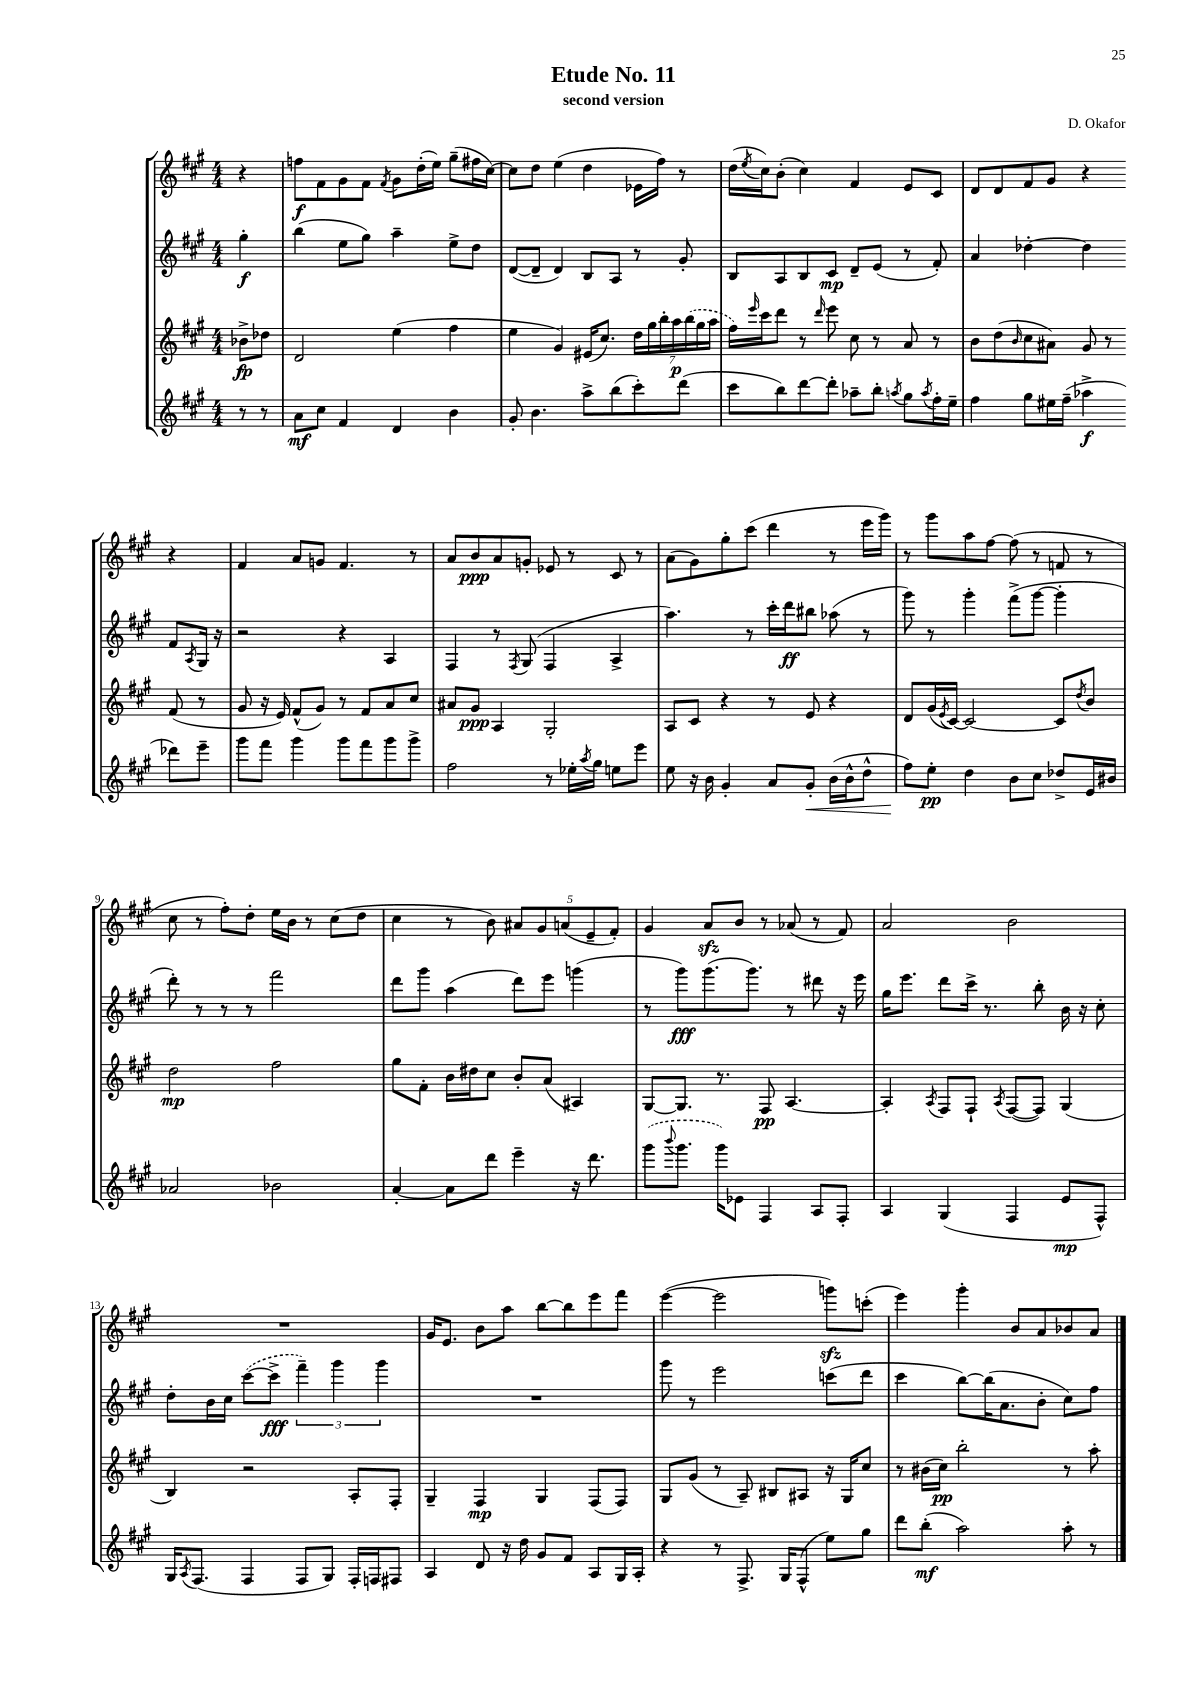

**kern	**kern	**kern	**kern
*staff4	*staff3	*staff2	*staff1
*clefG2	*clefG2	*clefG2	*clefG2
*k[f#c#g#]	*k[f#c#g#]	*k[f#c#g#]	*k[f#c#g#]
*M4/4	*M4/4	*M4/4	*M4/4
8r	8b-^	4gg#'	4r
8r	8dd-	.	.
=	=	=	=
8a	2d	(4bb	8ff
8cc#	.	.	8f#
4f#	.	8ee	8g#
.	.	8gg#)	8f#
.	.	.	8qf#
4d	(4ee	4aa~	8g#
.	.	.	(16dd'
.	.	.	16ee)
4b	4ff#	8ee^	(8gg#~
.	.	8dd	16ff#
.	.	.	[16cc#)
=	=	=	=
8g#'	4ee	([8d	8cc#]
4.b	.	8d~]	8dd
.	4g#)	4d)	(4ee
8aa^	(16e#	8B	4dd
.	8.cc#)	.	.
(8bb	.	8A	.
8ccc#')	28dd	8r	16e-
.	28gg#	.	.
.	.	.	16ff#)
.	28bb'	.	.
.	28aa	.	.
(8ddd	.	8g#'	8r
.	(28bb	.	.
.	28gg#	.	.
.	28aa	.	.
=	=	=	=
8ccc#	16ff#)	8B	(16dd
.	16qqeee	.	8qee
.	16ccc#	.	16cc#)
8bb)	8ddd	8A	(8b'
[8ddd	8r	8B	4cc#)
.	16qqddd	.	.
8ddd']	8eee	8c#	.
8aa-~	8cc#	8d~	4f#
8bb'	8r	(8e	.
8qaa	.	.	.
8gg#	8a	8r	8e
8qaa	.	.	.
16ff#'	8r	8f#')	8c#
16ee~	.	.	.
=	=	=	=
4ff#	8b	4a	8d
.	(8dd	.	8d
.	16qqb	.	.
8gg#	8cc#	[4dd-'	8f#
16ee#	8a#)	.	8g#
(16ff#~	.	.	.
4aa-^	8g#	4dd-]	4r
.	8r	.	.
8ddd-)	(8f#	8f#	4r
.	.	8qA	.
8eee~	8r	16G#	.
.	.	16r	.
=	=	=	=
8ggg#	8g#	2r	4f#
8fff#	16r	.	.
.	16e)	.	.
4ggg#	(8f#^^	.	8a
.	8g#)	.	8g
8ggg#	8r	4r	4.f#
8fff#	8f#	.	.
8ggg#	8a	4A	.
8ggg#^	8cc#	.	8r
=	=	=	=
2ff#	8a#	4F#	8a
.	8g#	.	8b
.	4A	8r	8a
.	.	8qF#	.
.	.	(8G#	8g'
8r	2G#'	4F#	8e-
16ee-'	.	.	8r
8qaa	.	.	.
16gg#	.	.	.
8ee	.	4A^	8c#
8eee	.	.	8r
=	=	=	=
8ee	8A	4.aa)	(8a
16r	8c#	.	8g#)
16b	.	.	.
4g#'	4r	.	8gg#'
.	.	8r	(8ccc#
8a	8r	16ccc#'	4ddd
.	.	16ddd	.
8g#'	8e	8bb#	.
(16b	4r	(8aa-	8r
16b^^	.	.	.
8dd^^	.	8r	16eee
.	.	.	16ggg#)
=	=	=	=
8ff#)	8d	8ggg#)	8r
8ee'	(16g#	8r	8ggg#
.	8qe	.	.
.	[16c#)	.	.
4dd	2c#_	4ggg#'	8aa
.	.	.	[8ff#
8b	.	(8fff#^	(8ff#]
8cc#	.	[8ggg#	8r
8dd-^	8c#]	4ggg#']	8f
.	8qdd	.	.
16e	8b	.	8r
16b#	.	.	.
=	=	=	=
2a-	2dd	8ddd')	8cc#
.	.	8r	8r
.	.	8r	8ff#')
.	.	8r	8dd'
2b-	2ff#	2fff#	16ee
.	.	.	16b
.	.	.	8r
.	.	.	(8cc#
.	.	.	8dd
=	=	=	=
[4a'	8gg#	8ddd	4cc#
.	8f#'	8ggg#	.
8a]	16b	(4aa	8r
.	16dd#	.	.
8ddd	8cc#	.	8b)
4eee~	8b'	8ddd)	10a#
.	.	.	10g#
.	(8a	8eee	.
.	.	.	(10a
16r	4A#)	(4ggg	.
.	.	.	10e~
8.ddd	.	.	.
.	.	.	10f#')
=	=	=	=
(8ggg#	[8G#	8r	4g#
8qqbbb	.	.	.
8.ggg#	8.G#]	8ggg#)	.
.	.	(8.ggg#	8a
16ggg#)	8.r	.	.
8e-	.	.	8b
.	.	8.ggg#)	.
4F#	8F#	.	8r
.	[4.A	8r	(8a-
8A	.	8ddd#	8r
8F#'	.	16r	8f#)
.	.	16eee	.
=	=	=	=
4A	4A']	16gg#	2a
.	.	8.eee	.
.	8qA	.	.
(4G#	8F#	8ddd	.
.	8F#`	16ccc#^	.
.	.	8.r	.
.	8qA	.	.
4F#	([8F#	.	2b
.	8F#])	8bb'	.
8e	(4G#	16b	.
.	.	16r	.
8F#^^)	.	8cc#'	.
=	=	=	=
16G#	4B)	8dd'	1r
8qA	.	.	.
(8.F#	.	.	.
.	.	16b	.
.	.	16cc#	.
4F#	2r	([8ccc#	.
.	.	8ccc#^]	.
8F#	.	6fff#~)	.
8G#)	.	.	.
.	.	6ggg#	.
16F#'	8A'	.	.
16F	.	.	.
.	.	6ggg#	.
8F#	8F#'	.	.
=	=	=	=
4A	4G#~	1r	16g#
.	.	.	8.e
8d	4F#	.	8b
16r	.	.	8aa
16dd	.	.	.
8g#	4G#	.	[8bb
8f#	.	.	8bb]
8A	(8F#	.	8eee
16G#	8F#)	.	8fff#
16A'	.	.	.
=	=	=	=
4r	8G#	8ggg#	([4eee
.	(8g#	8r	.
8r	8r	2eee	2eee]
8.F#^	8A~)	.	.
.	8B#	.	.
16G#	.	.	.
(8F#^^	8A#	.	.
8ee)	16r	(8ccc	8ggg)
.	16G#	.	.
8gg#	8cc#	8ddd	(8ccc'
=	=	=	=
8ddd	8r	4ccc#	4eee)
(8bb'	(16b#	.	.
.	16cc#)	.	.
2aa)	2bb'	[8bb)	4ggg#'
.	.	(16bb]	.
.	.	8.a	.
.	.	.	8b
.	.	8b'	8a
8aa'	8r	8cc#)	8b-
8r	8aa'	8ff#	8a
==	==	==	==
*-	*-	*-	*-
